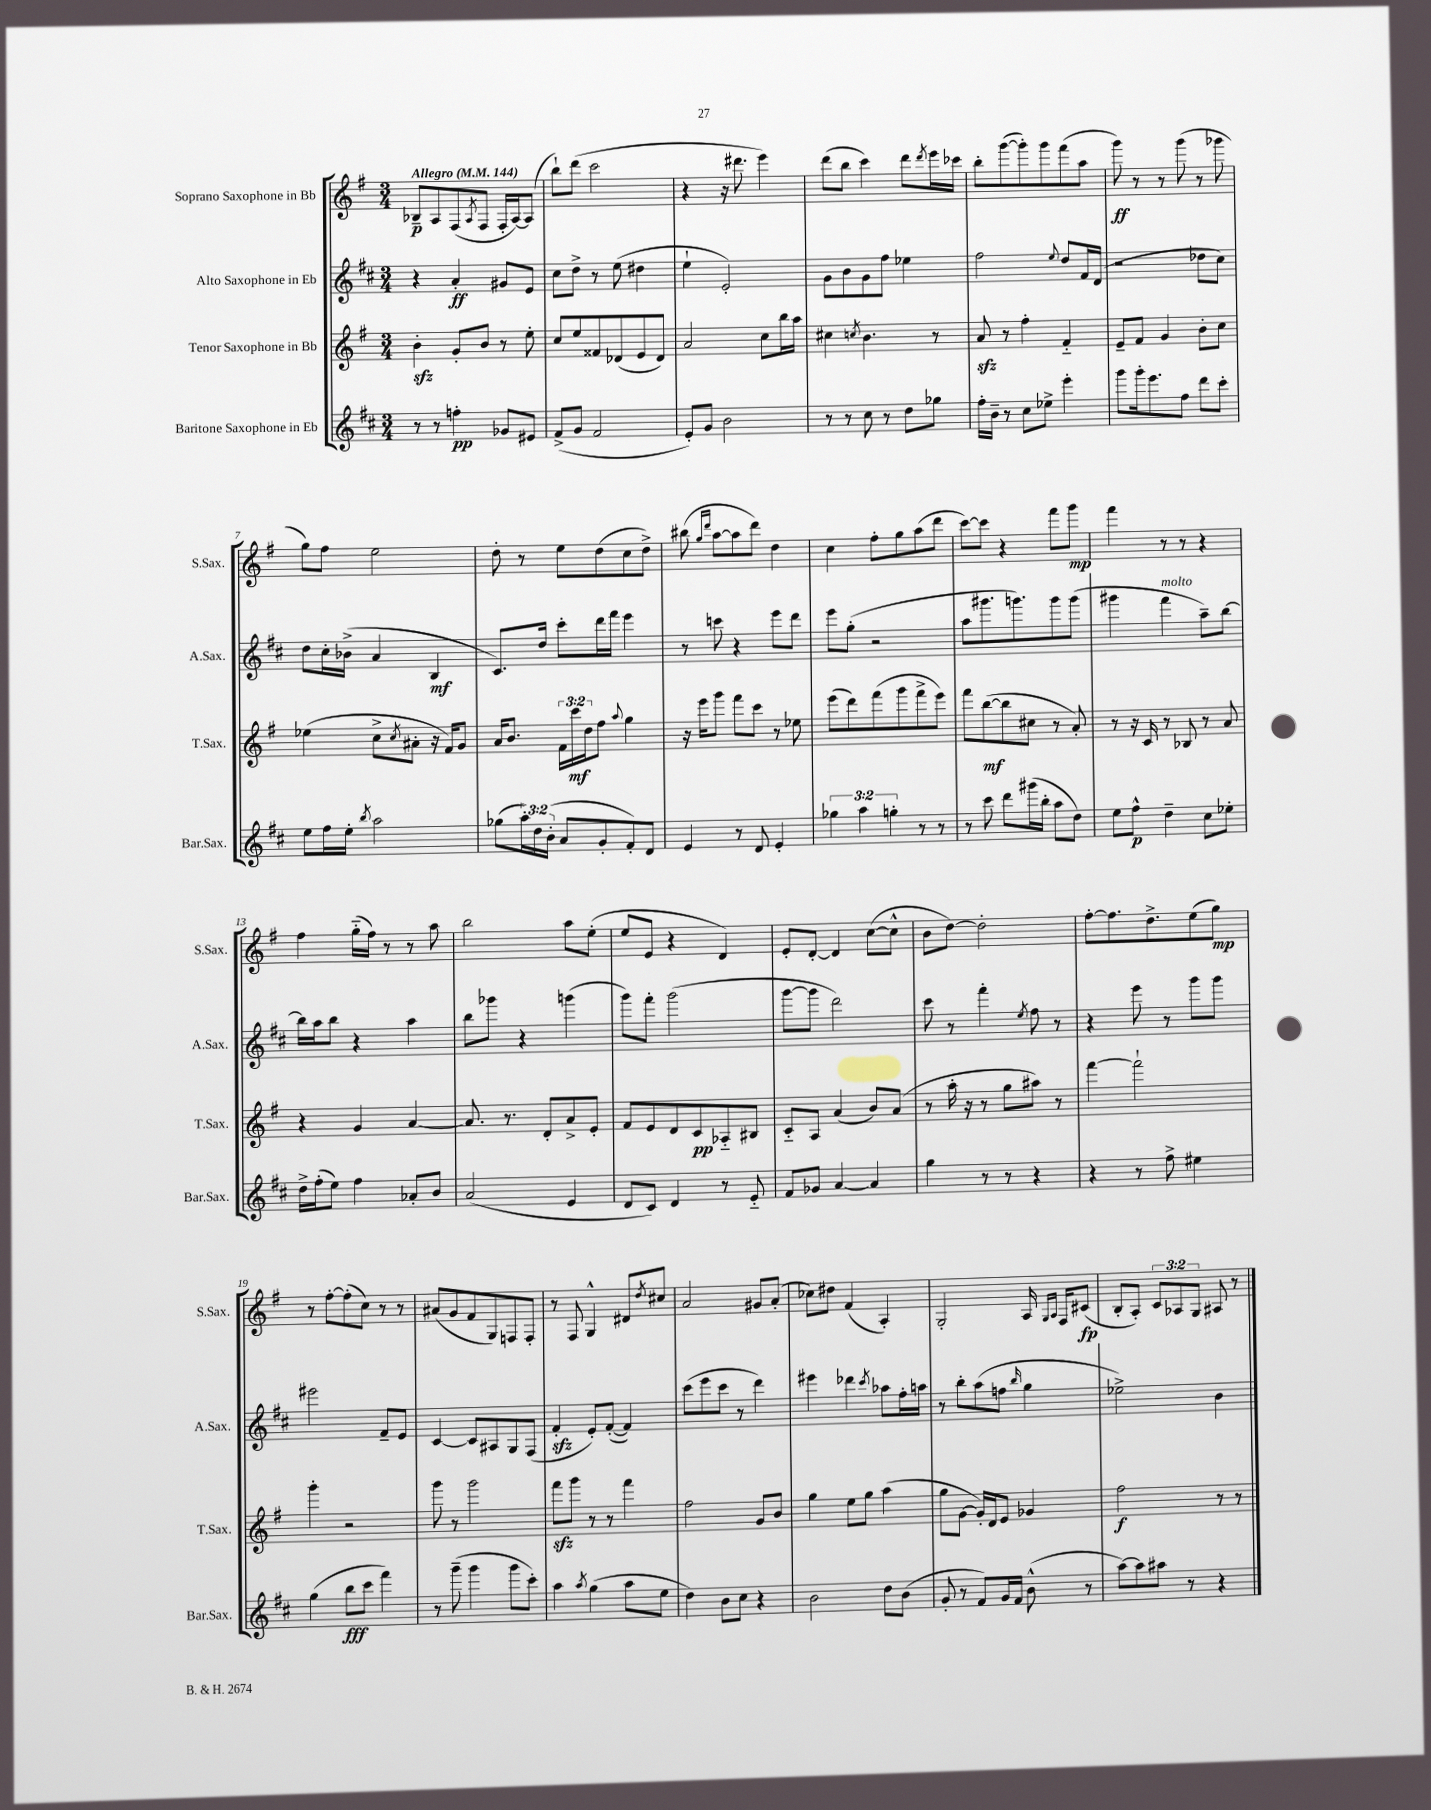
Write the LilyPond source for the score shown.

<<
\new StaffGroup <<
\new Staff = "s0" \with { instrumentName = "Soprano Saxophone in Bb" shortInstrumentName = "S.Sax." } {
    \clef treble \key g \major \numericTimeSignature \time 3/4 \override Staff.TupletNumber.text = #tuplet-number::calc-fraction-text \tempo "Allegro" 4 = 144
    bes8--\p a8 fis8( \acciaccatura { a8 } fis8 fis16-. a16~) a8( |
    b''8-!) d'''8( c'''2 |
    r4 r16 dis'''8. e'''4) |
    d'''8( b''8 c'''4) d'''8 \acciaccatura { d'''8 } e'''16 ces'''16 |
    b''8-. g'''8~( g'''8-.) g'''8 fis'''8( a''8 |
    g'''8\ff) r8 r8 g'''8( r8 ges'''8 |
    g''8) fis''8 e''2 |
    d''8-. r8 e''8 d''8( c''8 d''8->) |
    bis''8( \grace { g''16 d'''16 } a''8~ a''8 d'''8) d''4 |
    c''4 fis''8-. g''8 a''8( d'''8 |
    c'''8~) c'''8 r4 fis'''8 g'''8\mp |
    fis'''4 r8 r8 r4 |
    fis''4 g''16-_( fis''16) r8 r8 a''8 |
    b''2 a''8 e''8-.( |
    e''8 e'8 r4 d'4) |
    e'8-. d'8~-. d'4 c''8~( c''8-^ |
    b'8 d''8~) d''2-. |
    fis''8~-. fis''8. d''8.-> e''8( g''8\mp) |
    r8 fis''8~-. fis''8-.( c''8) r8 r8 |
    ais'8( g'8 fis'8 g8) f8 f8-. |
    r8 fis8 g4-^ dis'8 \acciaccatura { d''8 } cis''8 |
    a'2 gis'8 a'8-.( |
    ces''8) dis''8 fis'4( a4-.) |
    g2-. a16 \grace { g16 a16 } fis16 cis'8\fp( |
    b8-. a8-.) \tuplet 3/2 { c'8 aes8 g8 } ais8 r8 \bar "|." |
}
\new Staff = "s1" \with { instrumentName = "Alto Saxophone in Eb" shortInstrumentName = "A.Sax." } {
    \clef treble \key d \major \numericTimeSignature \time 3/4
    r4 a'4-.\ff gis'8 e'8 |
    cis''8 d''8-> r8 e''8( dis''4 |
    e''4-! e'2-.) |
    g'8 b'8 g'8 fis''8 ees''4 |
    fis''2 \appoggiatura { e''8 } d''8 fis'16 d'16( |
    r2 des''8 cis''8) |
    d''8 cis''16-. bes'16->( a'4 b4\mf |
    cis'8.) d''16 cis'''8-. d'''16 fis'''16 e'''4 |
    r8 c'''8 r4 e'''8 d'''8 |
    e'''8 g''8-.( r2 |
    a''8 gis'''8. g'''8.) g'''8 g'''8( |
    gis'''4 fis'''4^\markup { \italic "molto" } a''8--) b''8~ |
    b''16 a''16 b''8 r4 a''4 |
    b''8 ges'''8 r4 g'''4( |
    g'''8) fis'''8-. g'''2( |
    g'''8~ g'''8 d'''2) |
    cis'''8 r8 fis'''4-. \acciaccatura { e''8 } fis''8 r8 |
    r4 e'''8 r8 g'''8 g'''8 |
    eis'''2 fis'8-- e'8 |
    cis'4~ cis'8 ais8 g8 fis8( |
    fis'4-.\sfz e'8-.) fis'8~-.( fis'4) |
    cis'''8( e'''8 cis'''8 r8 d'''4) |
    eis'''4 des'''4 \acciaccatura { cis'''8 } aes''8 fis''16-. a''16 |
    r8 b''8-. a''8( f''8 \grace { b''16 } g''4 |
    ees''2->) b'4 \bar "|." |
}
\new Staff = "s2" \with { instrumentName = "Tenor Saxophone in Bb" shortInstrumentName = "T.Sax." } {
    \clef treble \key g \major \numericTimeSignature \time 3/4 \override Staff.TupletNumber.text = #tuplet-number::calc-fraction-text
    b'4-.\sfz g'8-. b'8 r8 e''8-. |
    c''8 e''8 fisis'8 des'8( e'8 des'8) |
    a'2 c''8 b''16 a''16 |
    cis''4 \acciaccatura { c''8 } b'4. r8 |
    a'8\sfz r8 fis''4-. fis'4-_ |
    e'8-- fis'8 g'4 b'8-. c''8 |
    ees''4( c''8-> \acciaccatura { c''8 } ais'8-. r16 fis'16) g'8 |
    a'16 b'8. \tuplet 3/2 { fis'16 c'''16\mf d''16 } fis''8 \appoggiatura { a''8 } g''4 |
    r16 e'''16 g'''8 fis'''8 c'''8 r8 ees''8 |
    e'''8( d'''8) fis'''8( g'''8 fis'''8-> e'''8) |
    fis'''8 b''8~\mf( b''8 cis''8 r8 a'8-.) |
    r8 r16 c'16 r8 bes8 r8 a'8 |
    r4 g'4 a'4~ |
    a'8. r8. d'8-. a'8-> e'8-. |
    fis'8 e'8 d'8 c'8\pp aes8-_ bis8 |
    c'8-_ a8 a'4( b'8) a'8( |
    r8 a''16-. r16 r8 g''8 ais''8) r8 |
    fis'''4~ fis'''2-! |
    g'''4-. r2 |
    g'''8 r8 g'''2 |
    fis'''8\sfz g'''8 r8 r8 fis'''4 |
    fis''2 g'8 b'8 |
    g''4 e''8 g''8 a''4( |
    g''8 g'8~ g'16-.) d'16 e'8 ges'4 |
    fis''2\f r8 r8 \bar "|." |
}
\new Staff = "s3" \with { instrumentName = "Baritone Saxophone in Eb" shortInstrumentName = "Bar.Sax." } {
    \clef treble \key d \major \numericTimeSignature \time 3/4 \override Staff.TupletNumber.text = #tuplet-number::calc-fraction-text
    r8 r8 f''4-.\pp ges'8 eis'8 |
    fis'8->( g'8 fis'2 |
    e'8-.) g'8 b'2 |
    r8 r8 cis''8 r8 d''8 ges''8 |
    fis''16-. b'16-- r8 cis''8 ees''8-> e'''4-. |
    g'''8 g'''16-. e'''8. fis''8 d'''8 cis'''8-. |
    e''8 fis''16 e''16-. \acciaccatura { b''8 } a''2 |
    ges''8( \tuplet 3/2 { a''16-.) d''16 b'16-.( } a'8 g'8-. fis'8-.) d'8 |
    e'4 r8 d'8 e'4-. |
    \tuplet 3/2 { ges''4 a''4 g''4-. } r8 r8 |
    r8 cis'''8 d'''8 gis'''16( b''16-. a''8 d''8) |
    e''8 fis''8-^\p d''4-- cis''8 ees''8-. |
    d''16-> fis''16-.( e''8) fis''4 aes'8-. b'8 |
    a'2( e'4 |
    d'8 cis'8) d'4 r8 e'8-_ |
    fis'8 ges'8 a'4~ a'4 |
    g''4 r8 r8 r4 |
    r4 r8 fis''8-> eis''4 |
    g''4( b''8\fff cis'''8 fis'''4) |
    r8 g'''8--( g'''4 g'''8 cis'''8-.) |
    a''4 \acciaccatura { a''8 } g''4( a''8 e''8 |
    d''4) b'8 cis''8 r4 |
    b'2 d''8 b'8( |
    g'8-. r8 fis'8) g'16 fis'16 b'8-^( r8 |
    a''8~) a''8 ais''8 r8 r4 \bar "|." |
}
>>
>>
